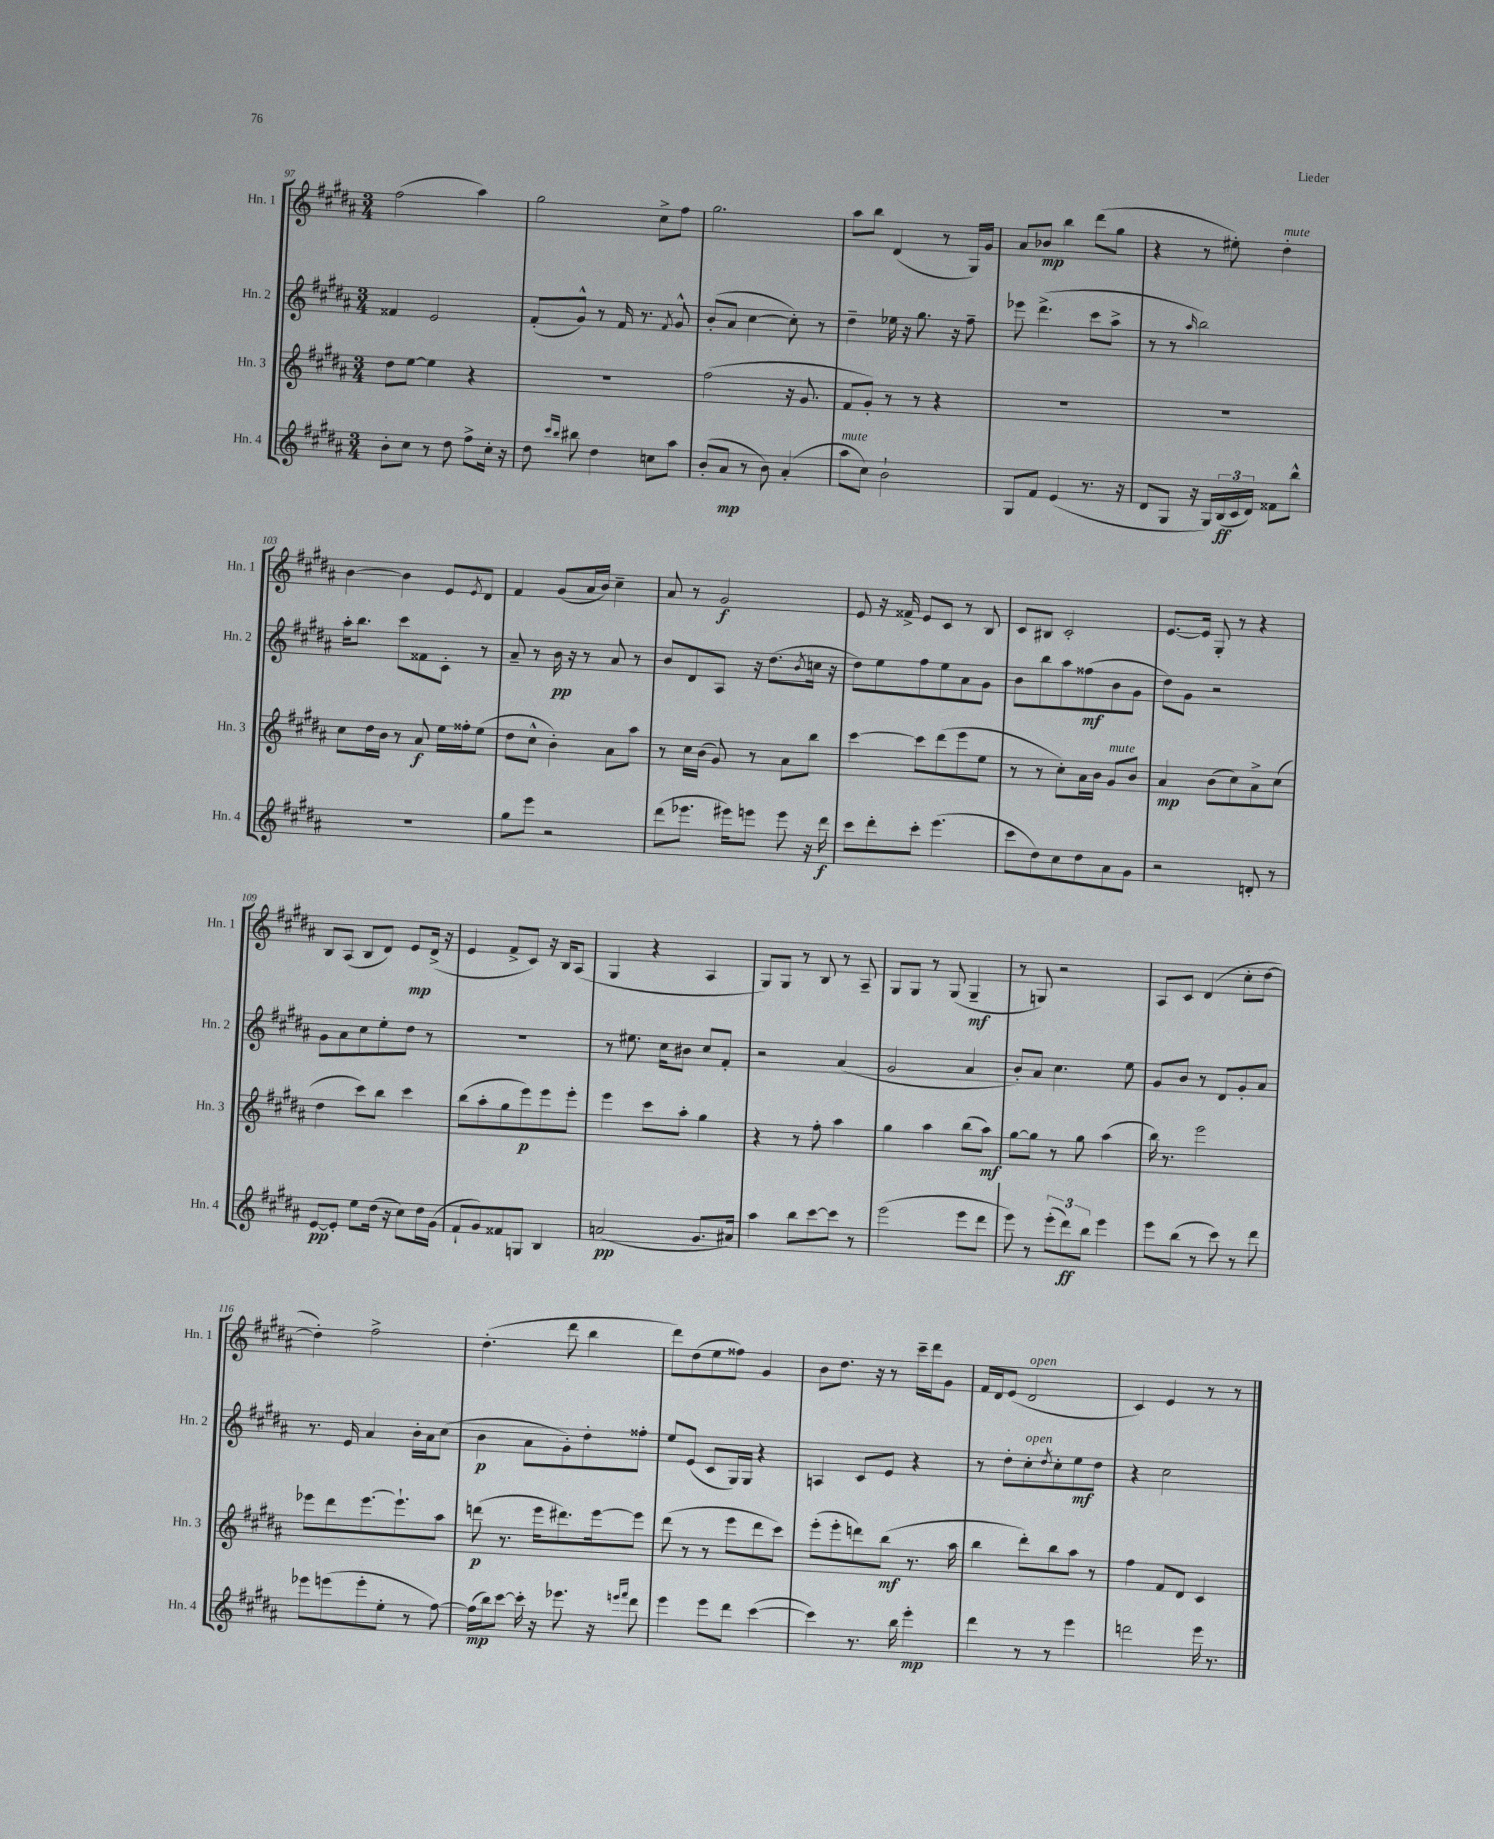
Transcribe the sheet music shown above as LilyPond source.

<<
\new StaffGroup <<
\new Staff = "s0" \with { instrumentName = "Hn. 1" shortInstrumentName = "Hn. 1" } {
    \clef treble \key b \major \numericTimeSignature \time 3/4
    fis''2( ais''4) |
    gis''2 cis''8-> fis''8 |
    gis''2. |
    ais''8 b''8 dis'4( r8 gis16) gis'16 |
    ais'8 bes'8\mp b''4 dis'''8( gis''8 |
    r4 r8 eis''8-.) dis''4-.^\markup { \italic "mute" } |
    b'4~ b'4 e'8 \acciaccatura { e'8 } dis'8 |
    fis'4 gis'8( ais'16 b'16) cis''4-- |
    ais'8 r8 gis'2\f |
    e'8 r16 fisis'16-> e'8 cis'8 r8 b8 |
    cis'8 bis8 cis'2-. |
    e'8.~ e'16 gis8-. r8 r4 |
    b8 ais8( b8 dis'8) e'8\mp dis'16->( r16 |
    e'4 fis'8-> cis'8) r16 b16 ais8( |
    gis4 r4 ais4 |
    gis8) gis8 r8 b8 r8 ais8-- |
    gis8 gis8 r8 gis8( gis4--\mf |
    r8 g8) r2 |
    ais8 cis'8 dis'4( cis''8-. dis''8~ |
    dis''4-.) fis''2-> |
    dis''4.-.( dis'''8 b''4 |
    dis'''8) dis''8( e''8 fisis''8) gis'4 |
    b'8 dis''8. r16 r8 cis'''16-- dis'''16 gis'8 |
    fis'16 dis'16 e'8( dis'2^\markup { \italic "open" } |
    cis'4) e'4 r8 r8 \bar "|." |
}
\new Staff = "s1" \with { instrumentName = "Hn. 2" shortInstrumentName = "Hn. 2" } {
    \clef treble \key b \major \numericTimeSignature \time 3/4
    fisis'4 e'2 |
    fis'8-.( gis'8-^) r8 fis'16 r8. \acciaccatura { fis'8 } gis'8-^ |
    b'8-.( ais'8 cis''4~ cis''8-.) r8 |
    dis''4-- ees''16 r16 gis''8. r16 fis''8-- |
    ees'''8 dis'''4.->( cis'''8 ais''8-> |
    r8 r8 \grace { ais''16 } b''2) |
    ais''16-. b''8. cis'''8 fisis'8 cis'8-. r8 |
    ais'8-- r8 b'16\pp r16 r8 ais'8 r8 |
    b'8 dis'8 ais8 r16 dis''8.( \acciaccatura { b'8 } c''16 r16 |
    dis''8) e''8 fis''8 e''8 ais'8 gis'8 |
    b'8 b''8 ais''8 fisis''8\mf( b'8 gis'8 |
    dis''8) gis'8 r2 |
    gis'8 ais'8 cis''8 e''8-. dis''8 r8 |
    R2. |
    r8 eis''8. cis''16 bis'8 cis''8 fis'8-. |
    r2 ais'4( |
    gis'2 ais'4 |
    b'8-.) ais'8 cis''4. e''8 |
    gis'8 b'8 r8 dis'8 gis'8-. ais'8 |
    r8. e'16 ais'4 b'16-. ais'16 cis''8( |
    b'4\p ais'8 gis'8-.) dis''8-. fisis''8-. |
    e''8 e'8( cis'8 gis16) gis16 r4 |
    a4 cis'8 e'8 r4 |
    r8 dis''8-. cis''8-.^\markup { \italic "open" } \acciaccatura { dis''8 } cis''8-. e''8\mf dis''8 |
    r4 cis''2 \bar "|." |
}
\new Staff = "s2" \with { instrumentName = "Hn. 3" shortInstrumentName = "Hn. 3" } {
    \clef treble \key b \major \numericTimeSignature \time 3/4
    dis''8 e''8~ e''4 r4 |
    R2. |
    fis''2( r16 gis'8. |
    fis'8 gis'8-.) r8 r8 r4 |
    R2. |
    R2. |
    cis''8 dis''16 b'16 r8 ais'8\f e''16 fisis''16-. e''8( |
    dis''8 cis''8-^ b'4-.) ais'8 ais''8 |
    r8 cis''16 b'16( gis'8) r8 ais'8 b''8 |
    cis'''4~ cis'''8 dis'''8( e'''8 e''8 |
    r8 r8 cis''8-.) ais'16 b'16 gis'8^\markup { \italic "mute" } b'8 |
    ais'4\mp b'8( cis''8) ais'8-> cis''8( |
    dis''4 cis'''8) b''8 cis'''4 |
    b''8( ais''8-. gis''8 e'''8\p) e'''8 e'''8-. |
    e'''4 cis'''8 ais''8-. gis''4 |
    r4 r8 fis''8-. ais''4 |
    gis''4 ais''4 b''8( ais''8\mf) |
    gis''8~ gis''8 r8 gis''8 ais''4( |
    b''16) r8. e'''2 |
    ees'''8 dis'''8 ees'''8.~ ees'''8.-! ais''8 |
    d'''8\p( r8. e'''16 dis'''8.) e'''16~ e'''8 |
    dis'''8( r8 r8 e'''8 dis'''8 cis'''8) |
    e'''8-.( e'''8-. d'''8) b''8\mf( r8. ais''16 |
    b''4 dis'''8-.) b''8 ais''8 r8 |
    fis''4 fis'8 dis'8 cis'4 \bar "|." |
}
\new Staff = "s3" \with { instrumentName = "Hn. 4" shortInstrumentName = "Hn. 4" } {
    \clef treble \key b \major \numericTimeSignature \time 3/4
    b'8-. cis''8 r8 dis''8 fis''8-> cis''16-. r16 |
    dis''8 \grace { cis'''16 b''16 } bis''8 dis''4 c''8 ais''8 |
    b'8-.( ais'8\mp r8 b'8) ais'4-.( |
    ais''8^\markup { \italic "mute" } cis''8) b'2-! |
    gis8 fis'8 e'4( r8. r16 |
    dis'8 gis8 r16 gis16) \tuplet 3/2 { b16\ff( cis'16 dis'16) } fisis'8 b''8-^ |
    R2. |
    gis''8 e'''8 r2 |
    dis'''8( ees'''8. eis'''16) e'''8 e'''8 r16 dis'''16\f |
    cis'''8 dis'''8-. cis'''8-. e'''4.( |
    cis'''8 dis''8) cis''8 dis''8 ais'8 gis'8 |
    r2 d'8-. r8 |
    e'8~\pp e'8-. e''8 dis''16( r16 cis''8) dis''16 gis'16( |
    fis'8-! gis'8) fisis'8 g8 b4 |
    a'2\pp( gis'8. ais'16) |
    ais''4 b''8 cis'''8~ cis'''8 r8 |
    e'''2( e'''8 dis'''8 |
    e'''8) r8 \tuplet 3/2 { e'''8-.( dis'''8\ff) b''8 } e'''4 |
    e'''8 b''8( r8 cis'''8) r8 dis'''8 |
    ees'''8 e'''8( e'''8-. e''8-. r8 fis''8~) |
    fis''16\mp( b''16) cis'''8~ cis'''16-. r16 ees'''8. r16 \grace { e'''16 fis'''16 } dis'''8 |
    e'''4 e'''8 dis'''8 cis'''4~( |
    cis'''4) r8. b''16 e'''4-.\mp |
    dis'''4 r8 r8 e'''4 |
    d'''2 e'''16 r8. \bar "|." |
}
>>
>>
\layout { \context { \Score currentBarNumber = #97 } }
